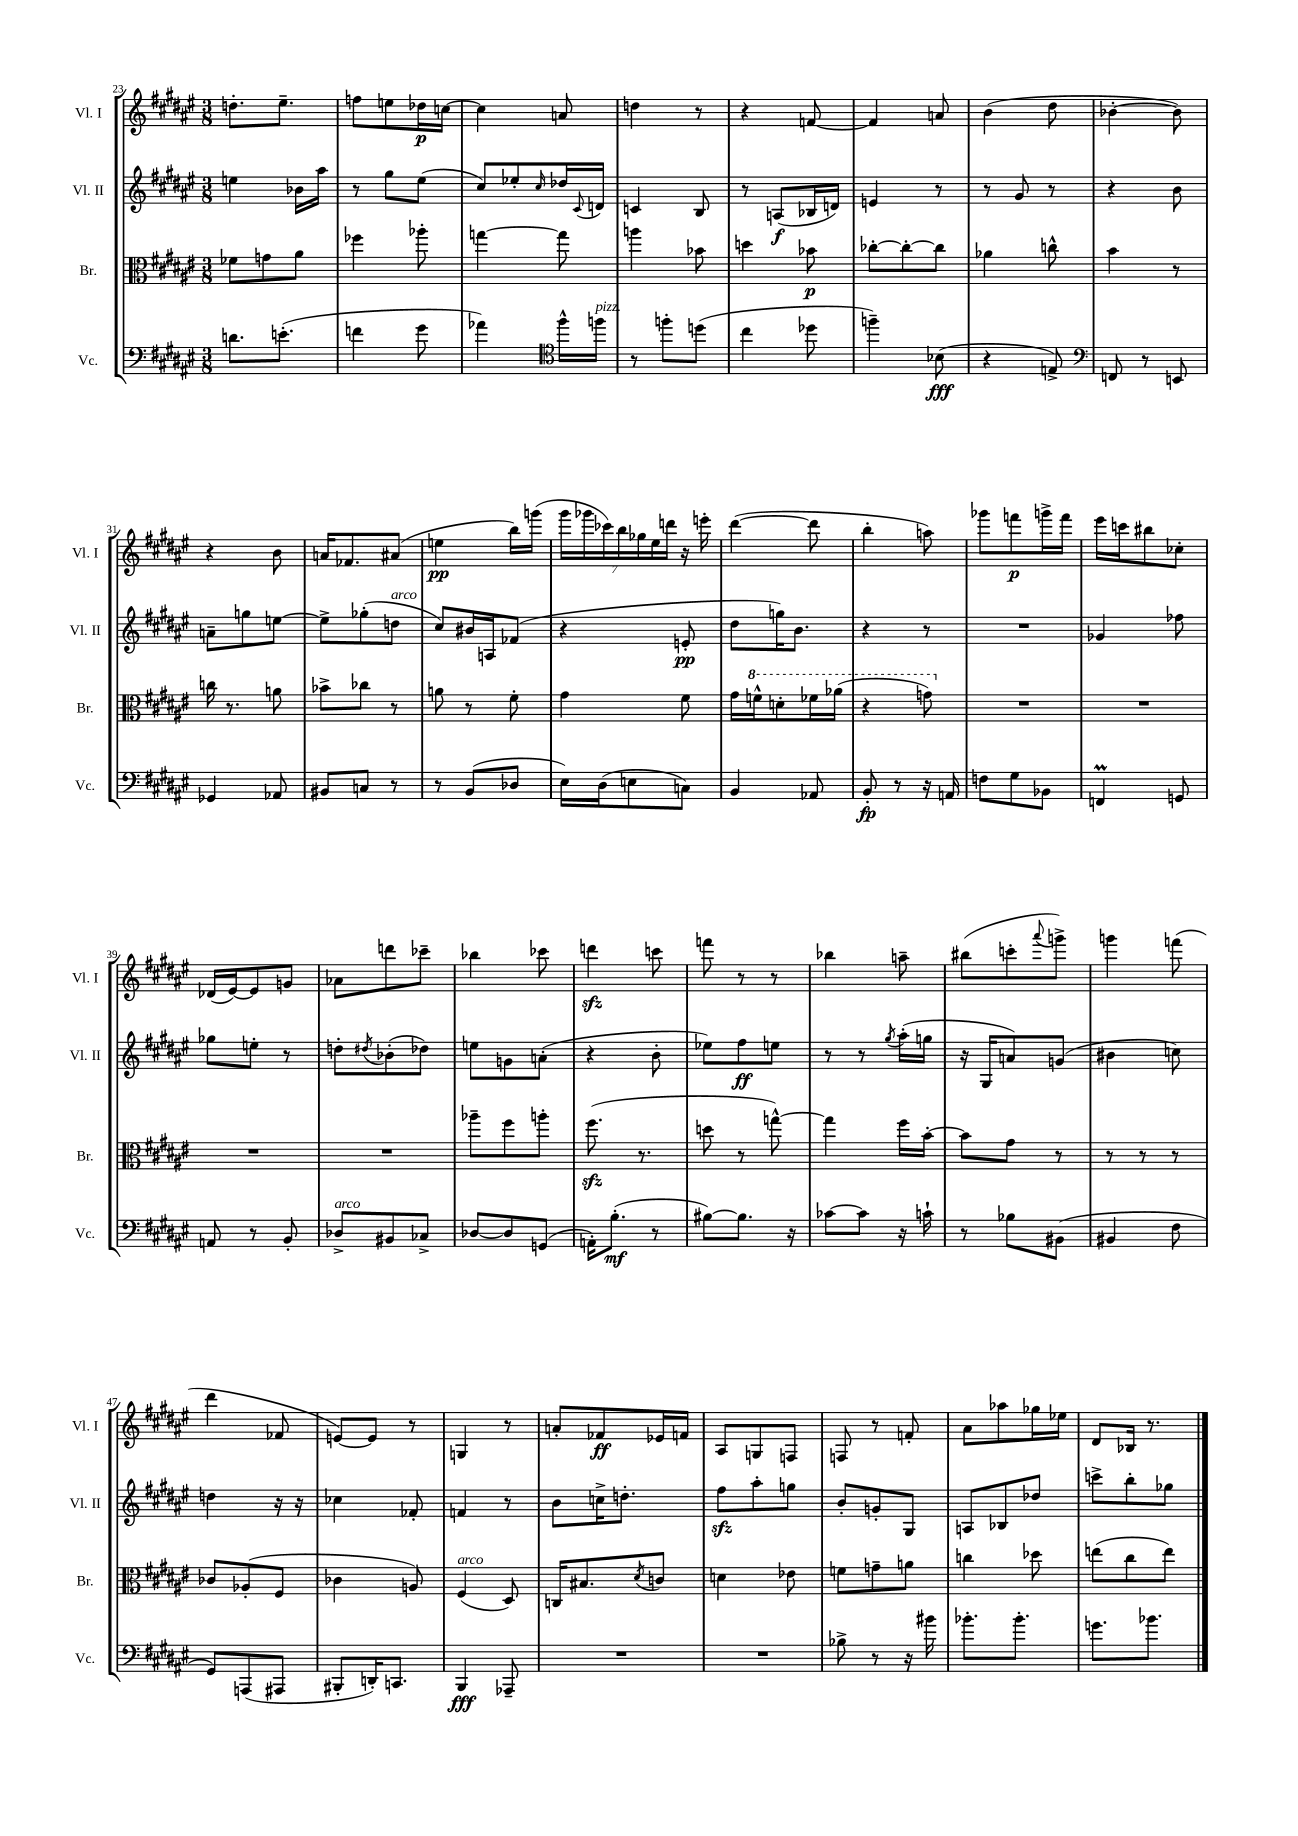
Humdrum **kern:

**kern	**kern	**kern	**kern
*staff4	*staff3	*staff2	*staff1
*clefF4	*clefC3	*clefG2	*clefG2
*k[f#c#g#d#a#e#]	*k[f#c#g#d#a#e#]	*k[f#c#g#d#a#e#]	*k[f#c#g#d#a#e#]
*M3/8	*M3/8	*M3/8	*M3/8
8.d\L	8f-\L	4ee\	8.dd'\L
.	8g\	.	.
(8.e'\J	.	.	8.ee#~\J
.	8a#\J	16b-\LL	.
.	.	16aa#\JJ	.
=	=	=	=
4f\	4ff-\	8r	8ff\L
.	.	8gg#\L	8ee\
8g#\	8aa-'\	(8ee#\J	16dd-\L
.	.	.	[16cc\JJ
=	=	=	=
4a-\)	[4gg\	8cc#/L)	4cc\]
.	.	8ee-'/	.
*clefC4	*	*	*
.	.	16qqcc#/	.
16ff#^^\LL	8gg\]	16dd-/L	8a/
.	.	8qqc#/	.
16ff\JJ	.	16d/JJ	.
=	=	=	=
8r	4aa\	4c/	4dd\
8ff'\L	.	.	.
(8dd\J	8b-\	8B/	8r
=	=	=	=
4cc#\	4dd\	8r	4r
.	.	(8A/L	.
8dd-\	8b-\	16B-/L	[8f/
.	.	16d/JJ)	.
=	=	=	=
4ff~\)	[8cc-'\L	4e/	4f/]
.	8cc-'\_	.	.
(8B-\	8cc-\]J	8r	8a/
=	=	=	=
4r	4a-\	8r	(4b\
.	.	8g#/	.
8E^/)	8cc^^\	8r	8dd#\
=	=	=	=
*clefF4	*	*	*
8FF/	4b\	4r	[4b-'\
8r	.	.	.
8EE/	8r	8b\	8b-\])
=	=	=	=
4GG-/	16cc\	8a~\L	4r
.	8.r	.	.
.	.	8gg\	.
8AA-/	8a\	[8ee\J	8b\
=	=	=	=
8BB#/L	8b-^\L	8ee^\]L	16a/LK
.	.	.	8.f-/
8C/J	8cc-\J	(8gg-'\	.
8r	8r	8dd\J	(8a#/J
=	=	=	=
8r	8a\	8cc#/L)	4ee\
(8BB/L	8r	16b#/L	.
.	.	16A/J	.
8D-/J	8f#'\	(8f-/J	16bb\LL)
.	.	.	(16ggg\JJ
=	=	=	=
16E#\LL)	4g#\	4r	28ggg#\LL
.	.	.	28ggg-\
(16D#\J	.	.	.
.	.	.	28ccc-\)
.	.	.	28bb\
8E\	.	.	.
.	.	.	28gg-\
.	.	.	28ee#\
.	.	.	28ddd\JJ
8C\J)	8f#\	8e'/	16r
.	.	.	16eee'\
=	=	=	=
4BB/	16g#\LL	8dd#\L	([4ddd#\
.	16ff^^\J	.	.
.	8dd'\	16gg\K)	.
.	.	8.b\J	.
8AA-/	16ff-\L	.	8ddd#\]
.	(16aa-\JJ	.	.
=	=	=	=
8BB'/	4r	4r	4bb'\
8r	.	.	.
16r	8gg\)	8r	8aa\)
16AA/	.	.	.
=	=	=	=
8F\L	4.r	4.r	8ggg-\L
8G#\	.	.	8fff\
8BB-\J	.	.	16ggg^\L
.	.	.	16fff\JJ
=	=	=	=
4FF/	4.r	4g-/	16eee#\LL
.	.	.	16ccc\J
.	.	.	8bb#\
8GG/	.	8ff-\	8cc-'\J
=	=	=	=
8AA/	4.r	8gg-\L	(16d-/LL
.	.	.	[16e#/J)
8r	.	8ee'\J	8e#/]
8BB'/	.	8r	8g/J
=	=	=	=
8D-^/L	4.r	8dd'\L	8a-\L
.	.	8qdd#/	.
8BB#/	.	(8b-'\	8ddd\
8C-^/J	.	8dd-\J)	8ccc-~\J
=	=	=	=
[8D-/L	8aa-~\L	8ee\L	4bb-\
8D-/]	8ff#\	8g\	.
(8GG/J	8aa'\J	(8a'\J	8ccc-\
=	=	=	=
16AA'\LK)	(8.ff#\	4r	4ddd\
(8.B'\J	.	.	.
.	8.r	.	.
8r	.	8b'\	8ccc\
=	=	=	=
[8B#\L)	8dd\	8ee-\L)	8fff\
8.B#\]J	8r	8ff#\	8r
.	[8gg^^\)	8ee\J	8r
16r	.	.	.
=	=	=	=
[8c-\L	4gg\]	8r	4bb-\
8c-\]J	.	8r	.
.	.	8qgg#/	.
16r	16ff#\LL	(16aa#'\LL	8aa~\
16c`\	[16b'\JJ	16gg\JJ	.
=	=	=	=
8r	8b\]L	16r	(8bb#\L
.	.	16G#/LK	.
8B-\L	8g#\J	8a/)	8ccc'\
.	.	.	8qqaaa#/
(8BB#\J	8r	(8g/J	8ggg^\J)
=	=	=	=
4BB#/	8r	4b#\	4ggg\
.	8r	.	.
8F#\	8r	8cc\)	(8fff\
=	=	=	=
8GG#/L)	8c-/L	4dd\	4ddd#\
(8AAA/	(8A-'/	.	.
8AAA#/J	8F#/J	16r	8f-/
.	.	16r	.
=	=	=	=
8BBB#'/L	4c-\	4cc-\	[8e/L)
16DD'/K)	.	.	8e/]J
8.CC/J	.	.	.
.	8A/)	8f-'/	8r
=	=	=	=
4BBB/	(4F#/	4f/	4G/
8AAA-~/	8D#/)	8r	8r
=	=	=	=
4.r	16C/LK	8b\L	8a'/L
.	8.B#/	.	.
.	.	16cc^\K	8f-/
.	.	8.dd'\J	.
.	8qd#/	.	.
.	8c/J	.	16e-/L
.	.	.	16f/JJ
=	=	=	=
4.r	4d\	8ff#\L	8A#/L
.	.	8aa#'\	8G/
.	8e-\	8gg\J	8F/J
=	=	=	=
8B-^\	8f\L	8b'/L	8F/
8r	8g~\	8g'/	8r
16r	8a\J	8G#/J	8f'/
16b#\	.	.	.
=	=	=	=
8.b-'\L	4cc\	8A/L	8a#\L
.	.	8B-/	8aa-\
8.b-'\J	.	.	.
.	8dd-\	8dd-/J	16gg-\L
.	.	.	16ee-\JJ
=	=	=	=
8.g\L	(8ee\L	8ccc^\L	8d#/L
.	8cc#\	8bb'\	16B-/Jk
8.b-\J	.	.	8.r
.	8ee\J)	8gg-\J	.
==	==	==	==
*-	*-	*-	*-
